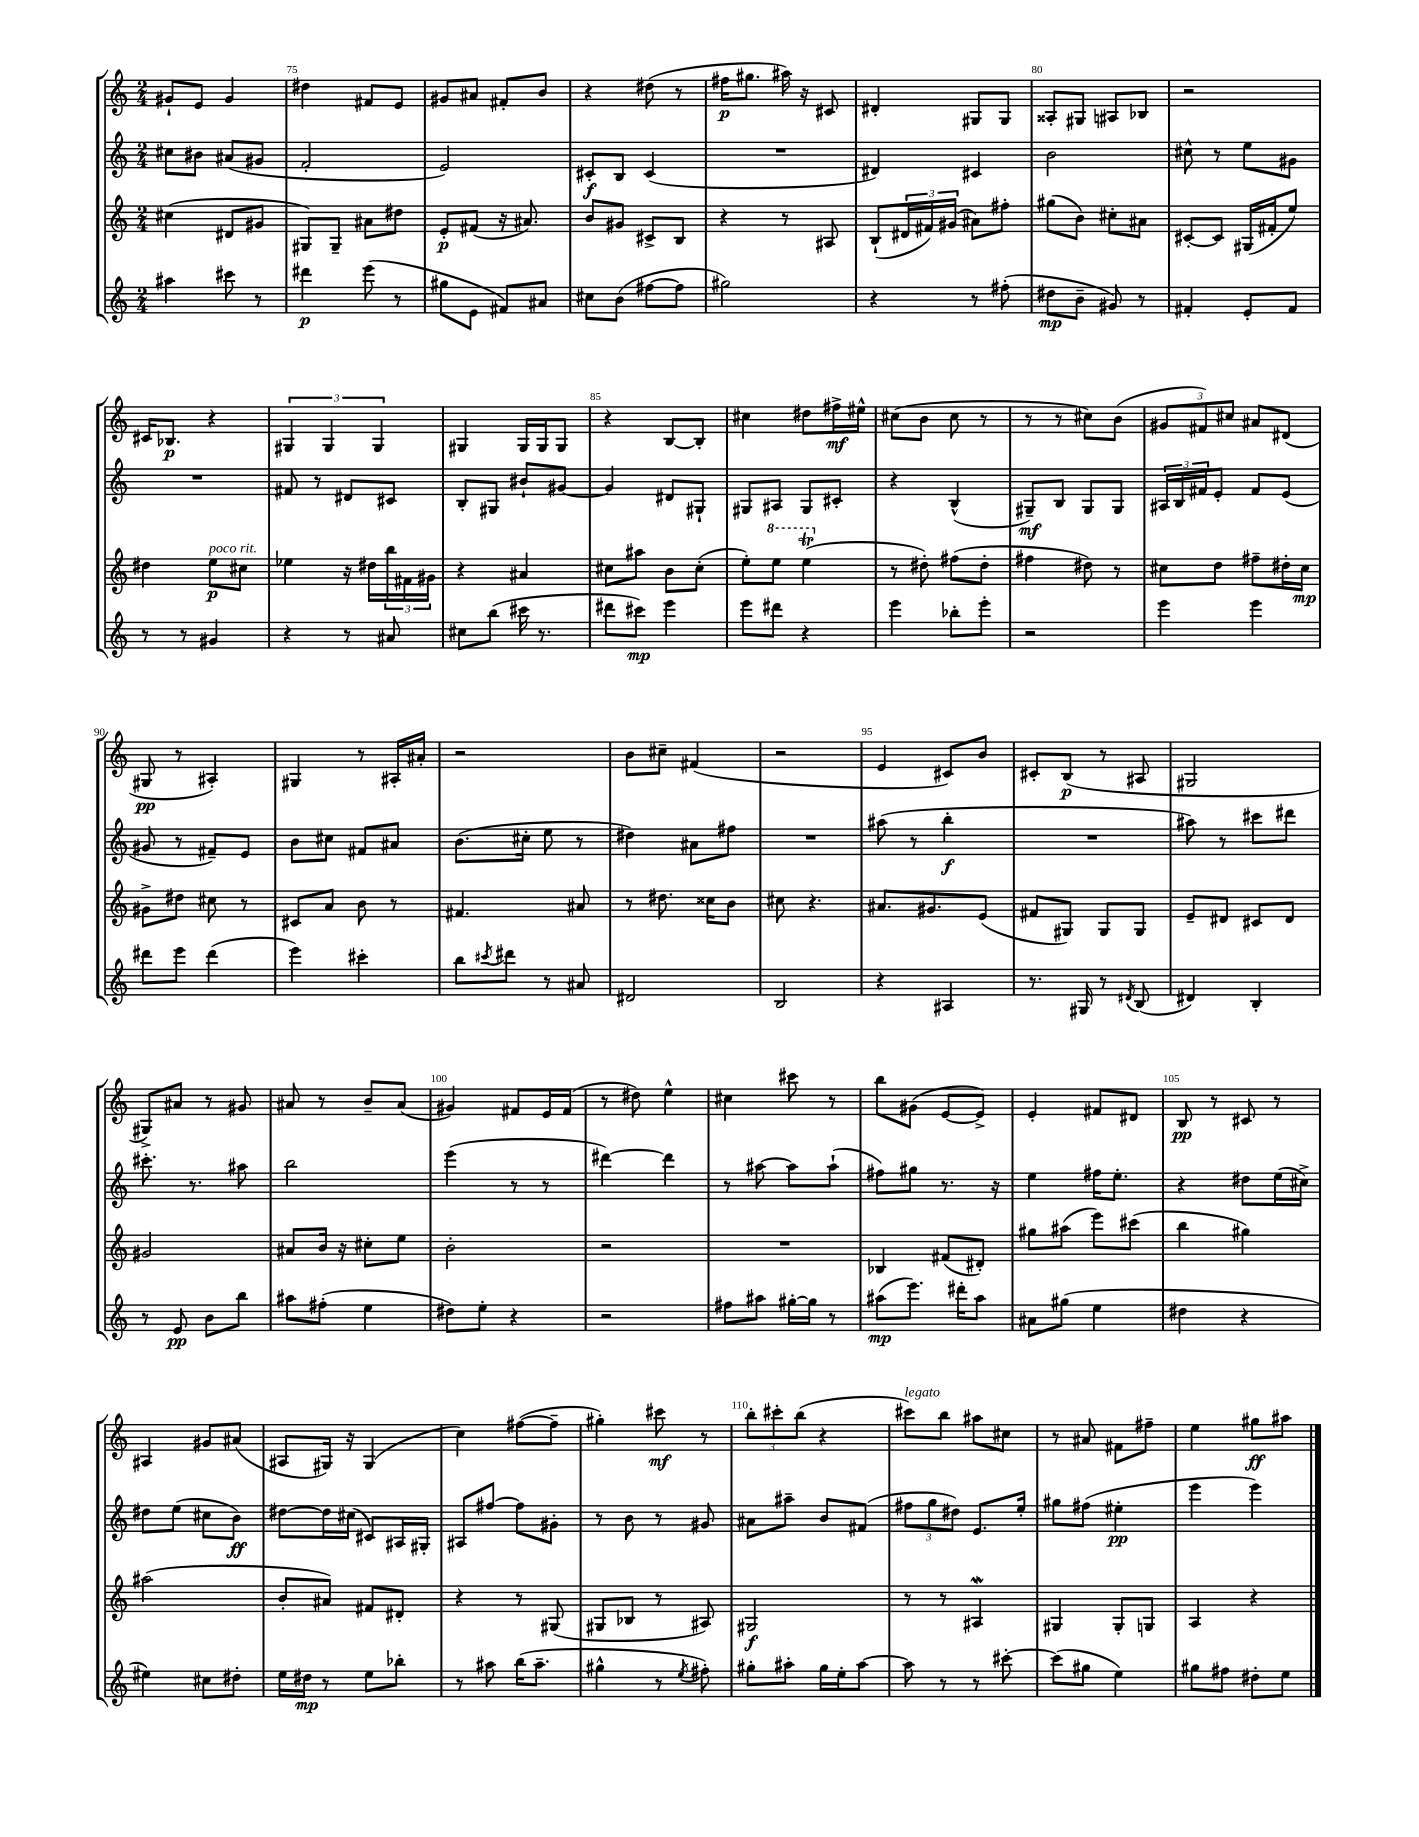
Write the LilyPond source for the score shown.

<<
\new StaffGroup <<
\new Staff = "s0" {
    \clef treble \key c \major \numericTimeSignature \time 2/4
    gis'8-! e'8 gis'4 |
    dis''4 fis'8 e'8 |
    gis'8 ais'8 fis'8-. b'8 |
    r4 dis''8( r8 |
    fis''16\p gis''8. ais''16) r16 cis'8 |
    dis'4-. gis8 gis8 |
    aisis8-. gis8 ais8 bes8 |
    r2 |
    cis'16 bes8.\p r4 |
    \tuplet 3/2 { gis4 gis4 gis4 } |
    gis4 gis16 gis16 gis8 |
    r4 b8~ b8-. |
    cis''4 dis''8 fis''16->\mf eis''16-^ |
    cis''8( b'8 cis''8 r8 |
    r8 r8 cis''8) b'8( |
    \tuplet 3/2 { gis'8 fis'8) cis''8 } ais'8 dis'8( |
    gis8\pp r8 ais4-.) |
    gis4 r8 ais16-. ais'16-. |
    r2 |
    b'8 cis''8-- fis'4( |
    r2 |
    e'4 cis'8) b'8 |
    cis'8-. b8\p( r8 ais8 |
    gis2 |
    gis8->) ais'8 r8 gis'8 |
    ais'8 r8 b'8-- ais'8( |
    gis'4) fis'8 e'16 fis'16( |
    r8 dis''8) e''4-^ |
    cis''4 cis'''8 r8 |
    b''8 gis'8( e'8~ e'8->) |
    e'4-. fis'8 dis'8 |
    b8\pp r8 cis'8 r8 |
    ais4 gis'8 ais'8( |
    ais8 gis16) r16 gis4( |
    c''4) fis''8~( fis''8-- |
    gis''4-.) cis'''8\mf r8 |
    \tuplet 3/2 { b''8-. cis'''8-. b''8( } r4 |
    cis'''8^\markup { \italic "legato" }) b''8 ais''8 cis''8 |
    r8 ais'8 fis'8 fis''8-- |
    e''4 gis''8\ff ais''8 \bar "|." |
}
\new Staff = "s1" {
    \clef treble \key c \major \numericTimeSignature \time 2/4
    cis''8 bis'8 ais'8( gis'8 |
    f'2-. |
    e'2) |
    cis'8-.\f b8 cis'4( |
    R2 |
    dis'4) cis'4 |
    b'2 |
    cis''8-^ r8 e''8 gis'8 |
    R2 |
    fis'8 r8 dis'8 cis'8 |
    b8-. gis8 bis'8-! gis'8~ |
    gis'4 dis'8 gis8-! |
    gis8 ais8 gis8 cis'8-. |
    r4 b4-^( |
    gis8--\mf) b8 gis8 gis8 |
    \tuplet 3/2 { ais16 b16 fis'16 } e'8-. fis'8 e'8( |
    gis'8 r8 fis'8--) e'8 |
    b'8 cis''8 fis'8 ais'8 |
    b'8.( cis''16-. e''8 r8 |
    dis''4) ais'8 fis''8 |
    R2 |
    ais''8( r8 b''4-.\f |
    R2 |
    ais''8) r8 cis'''8 dis'''8 |
    cis'''8.-. r8. ais''8 |
    b''2 |
    e'''4( r8 r8 |
    dis'''4~) dis'''4 |
    r8 ais''8~ ais''8 ais''8-!( |
    fis''8) gis''8 r8. r16 |
    e''4 fis''16 e''8.-. |
    r4 dis''8 e''16( cis''16->) |
    dis''8 e''8( cis''8 b'8\ff) |
    dis''8~ dis''16 cis''16( cis'8) ais16 gis16-. |
    ais8 fis''8~ fis''8 gis'8-. |
    r8 b'8 r8 gis'8 |
    ais'8 ais''8-- b'8 fis'8( |
    \tuplet 3/2 { fis''8 g''8 dis''8) } e'8. e''16-. |
    gis''8 fis''8( eis''4-.\pp |
    e'''4 e'''4) \bar "|." |
}
\new Staff = "s2" {
    \clef treble \key c \major \numericTimeSignature \time 2/4
    cis''4( dis'8 gis'8 |
    gis8) gis8-- ais'8 dis''8 |
    e'8-.\p fis'8( r16 ais'8.) |
    b'8 gis'8 cis'8-> b8 |
    r4 r8 ais8 |
    b8-!( \tuplet 3/2 { dis'16 fis'16) gis'16( } ais'8) fis''8-. |
    gis''8( b'8) cis''8-. ais'8 |
    cis'8~-. cis'8 gis16( fis'16-. e''8) |
    dis''4 e''8\p^\markup { \italic "poco rit." } cis''8 |
    ees''4 r16 dis''16 \tuplet 3/2 { b''16 fis'16 gis'16 } |
    r4 ais'4 |
    cis''8 ais''8 b'8 cis''8-.( |
    e''8-.) \ottava #1 e'''8 e'''4\trill( \ottava #0 |
    r8 dis''8-.) fis''8( dis''8-. |
    fis''4 dis''8) r8 |
    cis''8 d''8 fis''8-- dis''16-. cis''16\mp |
    gis'8-> dis''8 cis''8 r8 |
    cis'8 a'8 b'8 r8 |
    fis'4. ais'8 |
    r8 dis''8. cisis''16 b'8 |
    cis''8 r4. |
    ais'8. gis'8. e'8( |
    fis'8 gis8) gis8 gis8 |
    e'8-- dis'8 cis'8 dis'8 |
    gis'2 |
    ais'8 b'16 r16 cis''8-. e''8 |
    b'2-. |
    r2 |
    R2 |
    bes4 fis'8( dis'8-.) |
    gis''8 ais''8( e'''8) cis'''8( |
    b''4 gis''4) |
    ais''2( |
    b'8-. ais'8) fis'8 dis'8-. |
    r4 r8 gis8( |
    gis8 bes8 r8 ais8) |
    gis2\f |
    r8 r8 ais4\mordent |
    gis4 gis8-. g8 |
    a4 r4 \bar "|." |
}
\new Staff = "s3" {
    \clef treble \key c \major \numericTimeSignature \time 2/4
    ais''4 cis'''8 r8 |
    dis'''4\p e'''8( r8 |
    gis''8 e'8 fis'8) ais'8 |
    cis''8 b'8( fis''8~ fis''8 |
    gis''2) |
    r4 r8 fis''8-.( |
    dis''8\mp b'8-- gis'8) r8 |
    fis'4-. e'8-. fis'8 |
    r8 r8 gis'4 |
    r4 r8 ais'8 |
    cis''8 b''8( cis'''16 r8. |
    dis'''8 cis'''8\mp) e'''4 |
    e'''8 dis'''8 r4 |
    e'''4 bes''8-. e'''8-. |
    r2 |
    e'''4 e'''4 |
    dis'''8 e'''8 dis'''4( |
    e'''4) cis'''4-. |
    b''8 \acciaccatura { cis'''8 } dis'''8 r8 ais'8 |
    dis'2 |
    b2 |
    r4 ais4 |
    r8. gis16 r8 \acciaccatura { dis'8 } b8( |
    dis'4) b4-. |
    r8 e'8\pp b'8 b''8 |
    ais''8 fis''8-.( e''4 |
    dis''8) e''8-. r4 |
    r2 |
    fis''8 ais''8 gis''16~-. gis''16 r8 |
    ais''8\mp( e'''8.) dis'''16-. ais''8 |
    ais'8 gis''8( e''4 |
    dis''4 r4 |
    eis''4) cis''8 dis''8-. |
    e''16 dis''16\mp r8 e''8 bes''8-. |
    r8 ais''8 b''16( ais''8.-- |
    gis''4-^ r8 \acciaccatura { e''8 } fis''8-.) |
    gis''8-. ais''8-. gis''16 e''16-. ais''8~ |
    ais''8 r8 r8 cis'''8~-. |
    cis'''8( gis''8 e''4) |
    gis''8 fis''8 dis''8-. e''8 \bar "|." |
}
>>
>>
\layout { \context { \Score currentBarNumber = #74 \override BarNumber.break-visibility = ##(#f #t #t) barNumberVisibility = #(every-nth-bar-number-visible 5) } }
